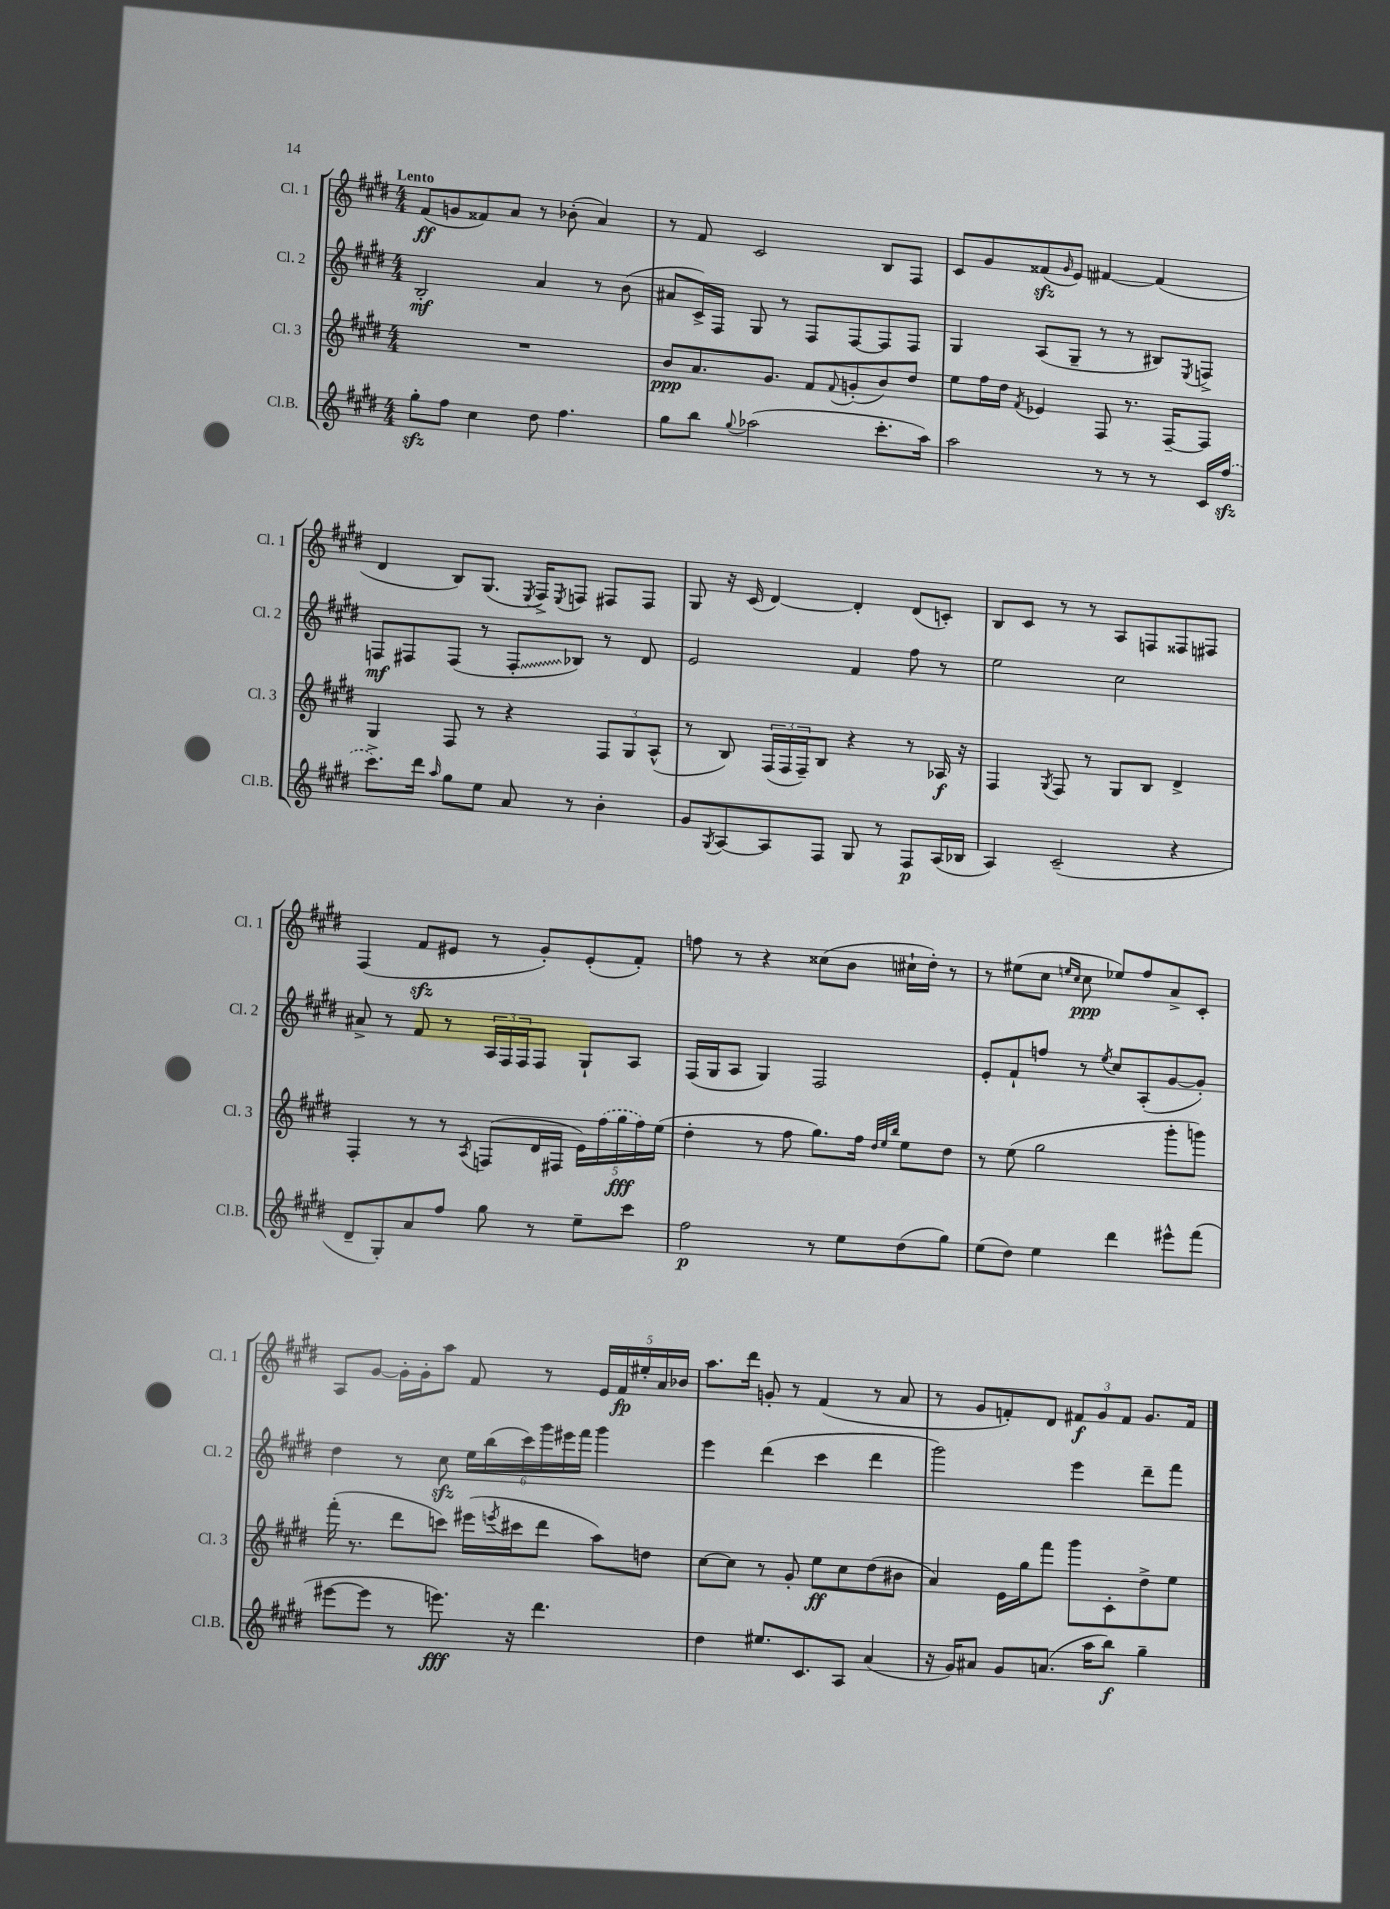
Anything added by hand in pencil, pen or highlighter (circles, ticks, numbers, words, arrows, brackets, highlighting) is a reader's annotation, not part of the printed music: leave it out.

**kern	**kern	**kern	**kern
*staff4	*staff3	*staff2	*staff1
*clefG2	*clefG2	*clefG2	*clefG2
*k[f#c#g#d#]	*k[f#c#g#d#]	*k[f#c#g#d#]	*k[f#c#g#d#]
*M4/4	*M4/4	*M4/4	*M4/4
8gg#'	1r	2B'	(8f#
8ff#	.	.	8g
4cc#	.	.	8f##)
.	.	.	8a
8dd#	.	4a	8r
4.ff#	.	.	(8b-'
.	.	8r	4a)
.	.	(8b	.
=	=	=	=
8gg#	8b	8a#	8r
8bb	8.a	16c#^)	8f#
.	.	16F#	.
8qqgg#	.	.	.
(2aa-	.	8G#	2c#
.	8.g#	.	.
.	.	8r	.
.	8f#	8F#	.
.	8qqf#	.	.
.	(8g'	[8F#	.
8.ccc#'	8b)	8F#]	8B
.	8dd#	8F#	8F#
16aa-)	.	.	.
=	=	=	=
2aa	8ee	4G#	8c#
.	16ff#	.	8g#
.	16dd#	.	.
.	8qf#	.	.
.	4e-	(8A	(8f##
.	.	.	16qqg#
.	.	8G#~	8e)
8r	8F#	8r	[4f#
8r	8.r	8r	.
8r	.	8B#)	(4f#]
.	[16F#~	.	.
.	.	8qE	.
16c#	8F#]	8F^	.
(16ff#	.	.	.
=	=	=	=
8.ccc#^)	4G#	8F	4d#
.	.	8F#	.
16ddd#	.	.	.
16qqaa	.	.	.
8gg#	8F#	(8F#	8B)
8ee	8r	8r	(8.G#
8a	4r	8F#'	.
.	.	.	8qE
.	.	.	16F#^)
.	.	.	8qE
8r	.	8B-)	8F
4b'	12F#	8r	8F#
.	12G#	.	.
.	.	8d#	8F#
.	(12A^^	.	.
=	=	=	=
8g#	8r	2e	8G#
8qG#	.	.	.
[8A	8B)	.	16r
.	.	.	(16c#
8A]	(24F#	.	[4d#)
.	24F#	.	.
.	24F#~)	.	.
8F#	8B	.	.
8G#	4r	4f#	4d#']
8r	.	.	.
8F#	8r	8ff#	(8d#
(16A	16A-	8r	8c')
16B-	16r	.	.
=	=	=	=
4A)	4F#	2ee	8B
.	.	.	8c#
.	8qG#	.	.
(2c#~	8F#	.	8r
.	8r	.	8r
.	8G#	2cc#	8A
.	8B	.	8F
4r	4d#^	.	8F##
.	.	.	8F#
=	=	=	=
8d#~	4F#'	8a#^	(4F#
8G#')	.	8r	.
8a	8r	8f#	8f#
8ff#	8r	8r	8e#
.	8qA	.	.
8gg#	(8F	24A	8r
.	.	24F#	.
.	.	24F#	.
8r	16d#	8F#	8g#')
.	16F#	.	.
8ee~	20e)	8G#`	(8e#'
.	(20ff#	.	.
.	20gg#	.	.
8ccc#	.	8A	8f#')
.	20ff#)	.	.
.	(20ee	.	.
=	=	=	=
2ff#	4dd#'	(16F#	8ff
.	.	16G#	.
.	.	8A	8r
.	8r	4G#)	4r
.	8ff#	.	.
8r	8.gg#)	2F#	(8cc##
8ee	.	.	8b
.	16ff#	.	.
.	32qqdd#	.	.
.	32qqee	.	.
.	32qqbb	.	.
(8dd#	8ee	.	16cc#`
.	.	.	16dd#')
8gg#)	8dd#	.	8r
=	=	=	=
(8ee	8r	8e'	8r
8dd#)	(8ee	8f#`	(8ee#
4ee	2gg#	8ff	8cc#
.	.	.	16qqee
.	.	.	16qqcc#
.	.	8r	8cc#
.	.	8qee	.
4ddd#	.	8cc#	8ee-)
.	.	(8A'	8ff#
8eee#^^	8ggg#'	[8g#	8a^
(8fff#	8ggg)	8g#'])	8c#'
=	=	=	=
[8eee#	(16fff#'	4dd#	8A
.	8.r	.	.
8eee#]	.	.	[8g#
8r	8ddd#	8r	16g#']
.	.	.	16g#'
8.eee)	8ccc)	8cc#	8aa
.	(16eee#	24ee	8f#
.	.	(24bb	.
.	8qeee	.	.
16r	16ccc#	.	.
.	.	24ccc#)	.
4.ddd#	8ddd#	24ggg#	8r
.	.	24eee#	.
.	.	24fff#	.
.	8aa)	4ggg#	20e
.	.	.	20f#
.	.	.	20ee#'
.	8dd	.	.
.	.	.	20a
.	.	.	20b-
=	=	=	=
4dd#	[8cc#	4eee	8.aa
.	8cc#]	.	.
.	.	.	16ddd#
8.ee#	8r	(4ddd#	8g'
.	8g#'	.	8r
8.c#	.	.	.
.	8ee	4ccc#	(4f#
8A	8cc#	.	.
(4a	(8dd#	4ddd#	8r
.	8b#	.	8a
=	=	=	=
16r	4a)	2ggg#)	8r
16g#)	.	.	.
8a#	.	.	8g#
8g#	16e	.	8f')
.	16gg#	.	.
(8.a	8fff#	.	8d#
.	8ggg#	4eee	12f#
16aa	.	.	.
.	.	.	12g#
8bb)	8c#'	.	.
.	.	.	12f#
4gg#~	8dd#^	8ddd#~	8.g#
.	8ee	8fff#	.
.	.	.	16f#
==	==	==	==
*-	*-	*-	*-
